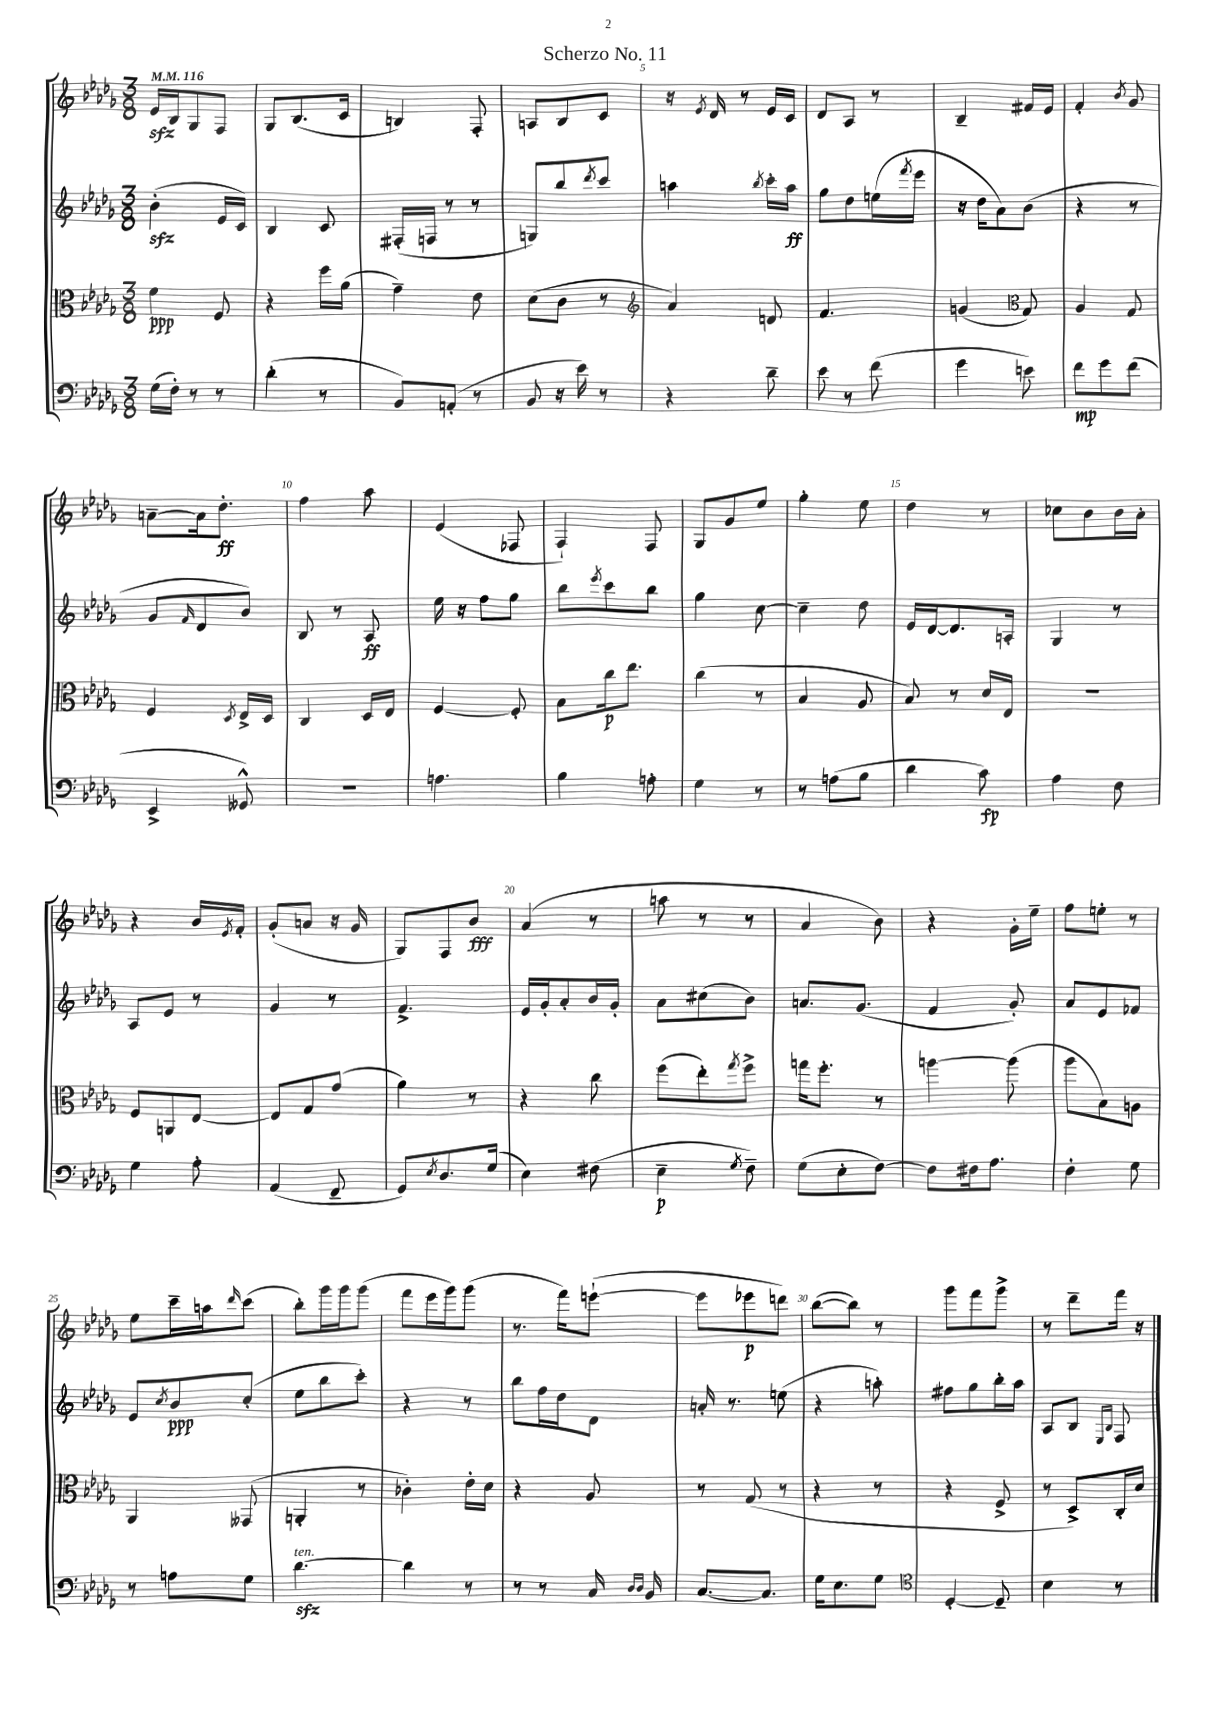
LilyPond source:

\header { title = "Scherzo No. 11" }
<<
\new StaffGroup <<
\new Staff = "s0" {
    \clef treble \key des \major \numericTimeSignature \time 3/8 \tempo 4 = 116
    ees'16\sfz bes16 ges8 f8 |
    ges8 bes8.( c'16 |
    b4) f8-. |
    a8 bes8 c'8 |
    r16 \acciaccatura { ees'8 } des'16 r8 ees'16 c'16 |
    des'8 aes8 r8 |
    bes4-- fis'16 ees'16 |
    f'4-. \acciaccatura { bes'8 } ges'8 |
    a'8~-- a'16 des''8.-.\ff |
    f''4 aes''8 |
    ees'4( fes8 |
    f4-!) f8 |
    ges8 ges'8 ees''8 |
    ges''4-. ees''8 |
    des''4 r8 |
    ces''8 bes'8 bes'16 aes'16-. |
    r4 bes'16 \acciaccatura { ees'8 } f'16-. |
    ges'8-.( a'8 r16 ges'16 |
    ges8) f8 bes'8\fff |
    aes'4( r8 |
    a''8 r8 r8 |
    aes'4 bes'8) |
    r4 ges'16-. ees''16-- |
    f''8 e''8-. r8 |
    ees''8 c'''16-- a''16 \grace { des'''16 } c'''8( |
    bes''8-.) ges'''16 ges'''16 ges'''8( |
    f'''8 ees'''16 ges'''16) ges'''8( |
    r8. f'''16) e'''8~-!( |
    e'''8 ees'''8\p d'''8) |
    bes''8~( bes''8) r8 |
    ges'''8 f'''8 ges'''8-> |
    r8 des'''8-- f'''16 r16 \bar "|." |
}
\new Staff = "s1" {
    \clef treble \key des \major \numericTimeSignature \time 3/8
    bes'4-.\sfz( ees'16 c'16) |
    bes4 c'8 |
    fis16-.( f16 r8 r8 |
    g8) bes''8 \acciaccatura { des'''8 } c'''8 |
    a''4 \acciaccatura { bes''8 } c'''16-. a''16\ff |
    ges''8 des''8 e''16( \acciaccatura { f'''8 } ees'''16 |
    r16 des''16 aes'8) bes'8( |
    r4 r8 |
    ges'8 \grace { f'16 } des'8 bes'8) |
    bes8 r8 aes8\ff |
    ees''16 r16 f''8 ges''8 |
    bes''8 \acciaccatura { ees'''8 } c'''8 bes''8 |
    ges''4 c''8~ |
    c''4-- des''8 |
    ees'16 des'16~ des'8. a16-. |
    ges4 r8 |
    aes8 ees'8 r8 |
    ges'4 r8 |
    f'4.-> |
    ees'16 ges'16-. aes'8-. bes'16 ges'16-. |
    aes'8 cis''8( bes'8) |
    a'8. ges'8.( |
    f'4 ges'8-.) |
    aes'8 ees'8 fes'8 |
    ees'8 \acciaccatura { c''8 } bes'8\ppp c''8-.( |
    ees''8 bes''8 c'''8-.) |
    r4 r8 |
    bes''8 f''16 des''16 des'8 |
    a'16-. r8. e''8( |
    r4 a''8-.) |
    fis''8 ges''8 bes''16-. aes''16 |
    aes8 bes8 \grace { ees16 bes16 } f8 \bar "|." |
}
\new Staff = "s2" {
    \clef alto \key des \major \numericTimeSignature \time 3/8
    f'4\ppp f8 |
    r4 f''16 aes'16( |
    ges'4--) ees'8 |
    des'8( c'8 r8 |
    \clef treble aes'4) d'8 |
    f'4. |
    g'4( \clef alto ges8) |
    aes4 ges8 |
    f4 \acciaccatura { des8 } ees16-> des16 |
    c4 des16 ees16 |
    f4~ f8-. |
    bes8 c''16\p ees''8. |
    c''4( r8 |
    bes4 aes8 |
    bes8) r8 des'16 ees16 |
    r4. |
    f8 a,8 ees8~ |
    ees8 ges8 ges'8( |
    aes'4) r8 |
    r4 c''8 |
    f''8( ees''8-.) \acciaccatura { ges''8 } f''8-> |
    g''16 f''8.-. r8 |
    a''4~ a''8( |
    aes''8 bes8) a8 |
    aes,4 geses,8( |
    a,4-. r8 |
    ces'4-.) ees'16-. des'16 |
    r4 aes8 |
    r8 ges8( r8 |
    r4 r8 |
    r4 f8-> |
    r8 des8->) c16-. des'16 \bar "|." |
}
\new Staff = "s3" {
    \clef bass \key des \major \numericTimeSignature \time 3/8
    ges16( f16-.) r8 r8 |
    des'4-.( r8 |
    bes,8) a,8-.( r8 |
    bes,8 r16 ees'16) r8 |
    r4 des'8-- |
    ees'8 r8 f'8( |
    ges'4 e'8) |
    f'8\mp ges'8 f'8( |
    ees,4-> geses,8-^) |
    R4. |
    a4. |
    bes4 a8-. |
    ges4 r8 |
    r8 a8( bes8 |
    des'4 c'8\fp) |
    aes4 f8 |
    ges4 aes8-. |
    aes,4( f,8-- |
    ges,8) \acciaccatura { ees8 } des8. ges16( |
    ees4) fis8( |
    ees4--\p \acciaccatura { ges8 } f8--) |
    ges8( ees8-. f8~) |
    f8 fis16 aes8. |
    f4-. ges8 |
    r8 a8 ges8 |
    des'4.~\sfz^\markup { \italic "ten." } |
    des'4 r8 |
    r8 r8 c16 \grace { des16 des16 } bes,16 |
    c8.~ c8. |
    ges16 ees8. ges8 |
    \clef tenor des4~-. des8-- |
    bes4 r8 \bar "|." |
}
>>
>>
\layout { \context { \Score \override BarNumber.break-visibility = ##(#f #t #t) barNumberVisibility = #(every-nth-bar-number-visible 5) } }
